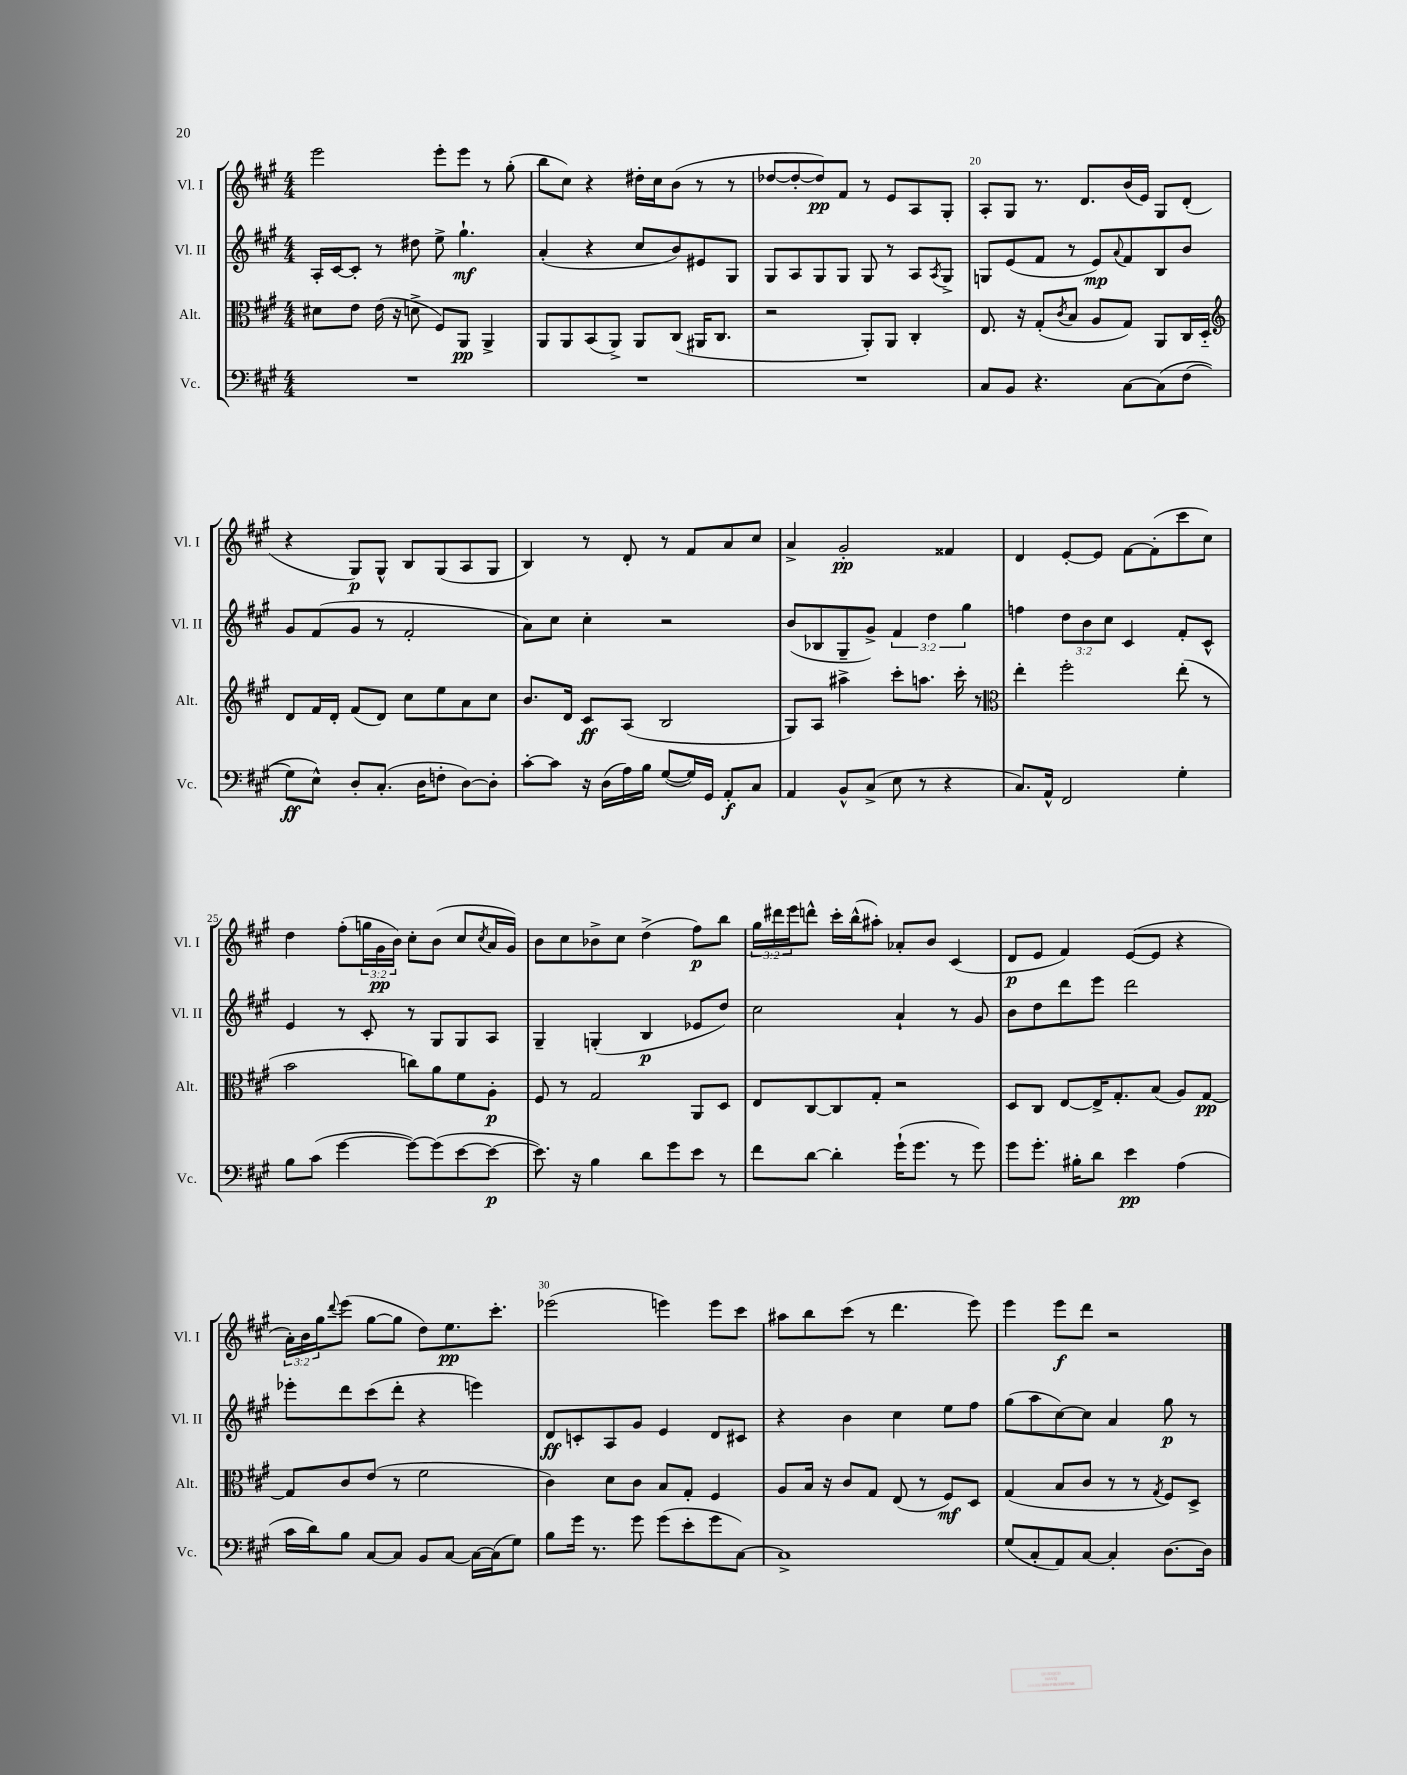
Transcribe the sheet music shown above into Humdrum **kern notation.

**kern	**dynam	**kern	**dynam	**kern	**dynam	**kern	**dynam
*part4	*part4	*part3	*part3	*part2	*part2	*part1	*part1
*staff4	*staff4	*staff3	*staff3	*staff2	*staff2	*staff1	*staff1
*I"Vc.	*	*I"Alt.	*	*I"Vl. II	*	*I"Vl. I	*
*I'Vc.	*	*I'Alt.	*	*I'Vl. II	*	*I'Vl. I	*
*clefF4	*	*clefC3	*	*clefG2	*	*clefG2	*
*k[f#c#g#]	*	*k[f#c#g#]	*	*k[f#c#g#]	*	*k[f#c#g#]	*
*M4/4	*	*M4/4	*	*M4/4	*	*M4/4	*
=17	=17	=17	=17	=17	=17	=17	=17
1r	.	8d#X\L	.	16A'/LL	.	2eee\	.
.	.	.	.	[16c#/J	.	.	.
.	.	8e\J	.	8c#'/J]	.	.	.
.	.	(16e\	.	8r	.	.	.
.	.	16r	.	.	.	.	.
.	.	8dn^\	.	8dd#X\	.	.	.
.	.	8F#/L)	.	8ee^\	.	8eee'\L	.
.	.	8AA/J	pp	4.gg#`\	mf	8eee\J	.
.	.	4AA^/	.	.	.	8r	.
.	.	.	.	.	.	(8gg#'\	.
=18	=18	=18	=18	=18	=18	=18	=18
1r	.	8AA/L	.	(4a'/	.	8bb\L	.
.	.	8AA/	.	.	.	8cc#\J)	.
.	.	(8BB/	.	4r	.	4r	.
.	.	8AA^/J)	.	.	.	.	.
.	.	8AA/L	.	8cc#/L	.	16dd#X'\LL	.
.	.	.	.	.	.	16cc#\J	.
.	.	(8C#/J	.	8b/)	.	(8b\J	.
.	.	16AA#X/KL	.	8e#X/	.	8r	.
.	.	8.C#/J	.	.	.	.	.
.	.	.	.	8G#/J	.	8r	.
=19	=19	=19	=19	=19	=19	=19	=19
1r	.	2r	.	8G#/L	.	[8dd-X/L	.
.	.	.	.	8A/	.	8dd-'/_	.
.	.	.	.	8G#/	.	8dd-/])	pp
.	.	.	.	8G#/J	.	8f#/J	.
.	.	8AA'/L)	.	8G#/	.	8r	.
.	.	8AA/J	.	8r	.	8e/L	.
.	.	4C#'/	.	8A/L	.	8A/	.
.	.	.	.	8qA/	.	.	.
.	.	.	.	8G#^/J	.	8G#'/J	.
=20	=20	=20	=20	=20	=20	=20	=20
8C#/L	.	8.E/	.	8Gn/L	.	8A'/L	.
8BB/J	.	.	.	(8e/	.	8G#/J	.
.	.	16r	.	.	.	.	.
4.r	.	(8G#'/L	.	8f#/J	.	8.r	.
.	.	8qc#/	.	.	.	.	.
.	.	8B/J	.	8r	.	.	.
.	.	.	.	.	.	8.d/L	.
.	.	8A/L	.	8e/L)	mp	.	.
.	.	.	.	8qqa/	.	.	.
[8C#\L	.	8G#/J)	.	8f#/	.	(16b/L	.
.	.	.	.	.	.	16e/JJ)	.
(8C#\]	.	8AA/L	.	8B/	.	8G#/L	.
(8F#\J	.	16C#/L	.	8b/J	.	(8d'/J	.
.	.	16D/JJ	.	.	.	.	.
!!LO:LB:g=z
=21	=21	=21	=21	=21	=21	=21	=21
*	*	*clefG2	*	*	*	*	*
8G#\L)	ff	8d/L	.	8g#/L	.	4r	.
8E^^\J)	.	16f#/L	.	(8f#/	.	.	.
.	.	16d'/JJ	.	.	.	.	.
8D'/L	.	(8f#/L	.	8g#/J	.	8G#/L)	p
(8.C#'/J	.	8d/J)	.	8r	.	8G#^^/J	.
.	.	8cc#\L	.	2f#'/	.	8B/L	.
16D\KL	.	.	.	.	.	.	.
8Fn'\J	.	8ee\	.	.	.	(8G#/	.
[8D\L)	.	8a\	.	.	.	8A/	.
8D'\J]	.	8cc#\J	.	.	.	8G#/J	.
=22	=22	=22	=22	=22	=22	=22	=22
[8c#'\L	.	8.b/L	.	8a\L)	.	4B/)	.
8c#\J]	.	.	.	8cc#\J	.	.	.
.	.	16d/Jk	.	.	.	.	.
16r	.	8c#/L	ff	4cc#'\	.	8r	.
(16D\LL	.	.	.	.	.	.	.
16A\)	.	(8A/J	.	.	.	8d'/	.
16B\JJ	.	.	.	.	.	.	.
([8G#/L	.	2B/	.	2r	.	8r	.
16G#/L])	.	.	.	.	.	8f#/L	.
16GG#/JJ	.	.	.	.	.	.	.
8AA'/L	f	.	.	.	.	8a/	.
8C#/J	.	.	.	.	.	8cc#/J	.
=23	=23	=23	=23	=23	=23	=23	=23
4AA/	.	8G#/L)	.	(8b/L	.	4a^/	.
.	.	8A/J	.	8B-X/	.	.	.
8BB^^/L	.	4aa#X^\	.	8G#~/	.	2g#'/	pp
(8C#^/J	.	.	.	8g#^/J)	.	.	.
8E\	.	8ccc#'\L	.	6f#/	.	.	.
8r	.	8.aan\J	.	.	.	.	.
.	.	.	.	6dd\	.	.	.
4r	.	.	.	.	.	4f##X/	.
.	.	16ccc#'\	.	.	.	.	.
.	.	.	.	6gg#\	.	.	.
.	.	8r	.	.	.	.	.
=24	=24	=24	=24	=24	=24	=24	=24
*	*	*clefC3	*	*	*	*	*
8.C#/L)	.	4ee'\	.	4ffn\	.	4d/	.
16AA^^/Jk	.	.	.	.	.	.	.
2FF#/	.	2ff#'\	.	12dd\L	.	[8e'/L	.
.	.	.	.	12b\	.	.	.
.	.	.	.	.	.	8e/J]	.
.	.	.	.	12cc#\J	.	.	.
.	.	.	.	4c#/	.	[8f#\L	.
.	.	.	.	.	.	(8f#'\]	.
4G#'\	.	(8ee'\	.	8f#'/L	.	8ccc#\	.
.	.	8r	.	8c#^^/J	.	8cc#\J)	.
!!LO:LB:g=z
=25	=25	=25	=25	=25	=25	=25	=25
8B\L	.	2b\	.	4e/	.	4dd\	.
(8c#\J	.	.	.	.	.	.	.
[4g#\	.	.	.	8r	.	(8ff#'\L	.
.	.	.	.	8c#'/	.	24ggn\L	.
.	.	.	.	.	.	24g#\	pp
.	.	.	.	.	.	24b\JJ)	.
8g#\L_)	.	8ccn\L)	.	8r	.	8cc#'\L	.
(8g#\]	.	8a\	.	8G#/L	.	(8b\J	.
[8e\	.	8f#\	.	8G#/	.	8cc#/L	.
.	.	.	.	.	.	8qcc#/	.
8e\J_	p	8A'\J	p	8A/J	.	16a/L	.
.	.	.	.	.	.	16g#/JJ)	.
=26	=26	=26	=26	=26	=26	=26	=26
8.e\])	.	8F#/	.	4G#~/	.	8b\L	.
.	.	8r	.	.	.	8cc#\	.
16r	.	.	.	.	.	.	.
4B\	.	2G#/	.	(4Gn'/	.	8b-X^\	.
.	.	.	.	.	.	8cc#\J	.
8d\L	.	.	.	4B/	p	(4dd^\	.
8g#\	.	.	.	.	.	.	.
8e\J	.	8AA/L	.	8e-X/L	.	8ff#\L)	p
8r	.	8D/J	.	8dd/J)	.	8bb\J	.
=27	=27	=27	=27	=27	=27	=27	=27
8f#\L	.	8E/L	.	2cc#\	.	24gg#\LL	.
.	.	.	.	.	.	24ddd#X\	.
.	.	.	.	.	.	24eee\J	.
[8d\J	.	[8C#/	.	.	.	8dddn^^\J	.
4d'\]	.	8C#/]	.	.	.	16ccc#'\LL	.
.	.	.	.	.	.	(16bb^^\J	.
.	.	8G#'/J	.	.	.	8aa#X'\J)	.
(16g#`\KL	.	2r	.	4a`/	.	8a-X'/L	.
8.g#\J	.	.	.	.	.	.	.
.	.	.	.	.	.	8b/J	.
8r	.	.	.	8r	.	(4c#/	.
8g#\)	.	.	.	8g#/	.	.	.
=28	=28	=28	=28	=28	=28	=28	=28
8g#\L	.	8D/L	.	8b\L	.	8d/L	p
8.g#'\J	.	8C#/J	.	8dd\	.	8e/J	.
.	.	[8E/L	.	8ddd\	.	4f#/)	.
16B#X'\KL	.	.	.	.	.	.	.
8d\J	.	16E^/K]	.	8eee\J	.	.	.
.	.	8.G#'/	.	.	.	.	.
4e\	pp	.	.	2ddd\	.	([8e/L	.
.	.	(8B/J	.	.	.	8e/J]	.
(4A\	.	8A/L)	.	.	.	4r	.
.	.	[8G#/J	pp	.	.	.	.
!!LO:LB:g=z
=29	=29	=29	=29	=29	=29	=29	=29
16c#\LL	.	8G#/L]	.	8eee-X'\L	.	24a'\LL)	.
.	.	.	.	.	.	24b\	.
16d\J)	.	.	.	.	.	.	.
.	.	.	.	.	.	24gg#\J	.
.	.	.	.	.	.	8qqddd/	.
8B\J	.	8c#/	.	8ddd\	.	(8eee\J	.
[8C#/L	.	(8e/J	.	(8ccc#\	.	[8gg#\L	.
8C#/J]	.	8r	.	8ddd'\J	.	8gg#\J]	.
8BB/L	.	2f#\	.	4r	.	8dd\L)	.
[8C#/J	.	.	.	.	.	8.ee\	pp
16C#\LL_	.	.	.	4eeen\)	.	.	.
(16C#\J]	.	.	.	.	.	8.ccc#'\J	.
8G#\J)	.	.	.	.	.	.	.
=30	=30	=30	=30	=30	=30	=30	=30
8B\L	.	4c#\)	.	8d/L	ff	(2eee-X\	.
16g#\Jk	.	.	.	8cn'/	.	.	.
8.r	.	.	.	.	.	.	.
.	.	8d\L	.	8A/	.	.	.
8g#\	.	8c#\J	.	8g#/J	.	.	.
(8g#\L	.	8B/L	.	4e/	.	4eeen\)	.
8e'\	.	8G#'/J	.	.	.	.	.
8g#\	.	4F#/	.	8d/L	.	8eee\L	.
[8C#\J)	.	.	.	8c#X/J	.	8ccc#\J	.
=31	=31	=31	=31	=31	=31	=31	=31
1C#^]	.	8A/L	.	4r	.	8aa#X\L	.
.	.	16B/Jk	.	.	.	8bb\	.
.	.	16r	.	.	.	.	.
.	.	8c#/L	.	4b\	.	(8ccc#\J	.
.	.	8G#/J	.	.	.	8r	.
.	.	(8E/	.	4cc#\	.	4.ddd\	.
.	.	8r	.	.	.	.	.
.	.	8F#/L)	mf	8ee\L	.	.	.
.	.	8D/J	.	8ff#\J	.	8eee\)	.
=32	=32	=32	=32	=32	=32	=32	=32
(8G#/L	.	(4G#/	.	(8gg#\L	.	4eee\	.
8C#'/	.	.	.	8aa\	.	.	.
8AA/)	.	8B/L	.	[8cc#\)	.	8eee\L	f
[8C#/J	.	8c#/J	.	8cc#\J]	.	8ddd\J	.
4C#'/]	.	8r	.	4a/	.	2r	.
.	.	8r	.	.	.	.	.
.	.	8qG#/	.	.	.	.	.
[8.D\L	.	8F#/L)	.	8gg#\	p	.	.
.	.	8D^/J	.	8r	.	.	.
16D\Jk]	.	.	.	.	.	.	.
==	==	==	==	==	==	==	==
*-	*-	*-	*-	*-	*-	*-	*-
